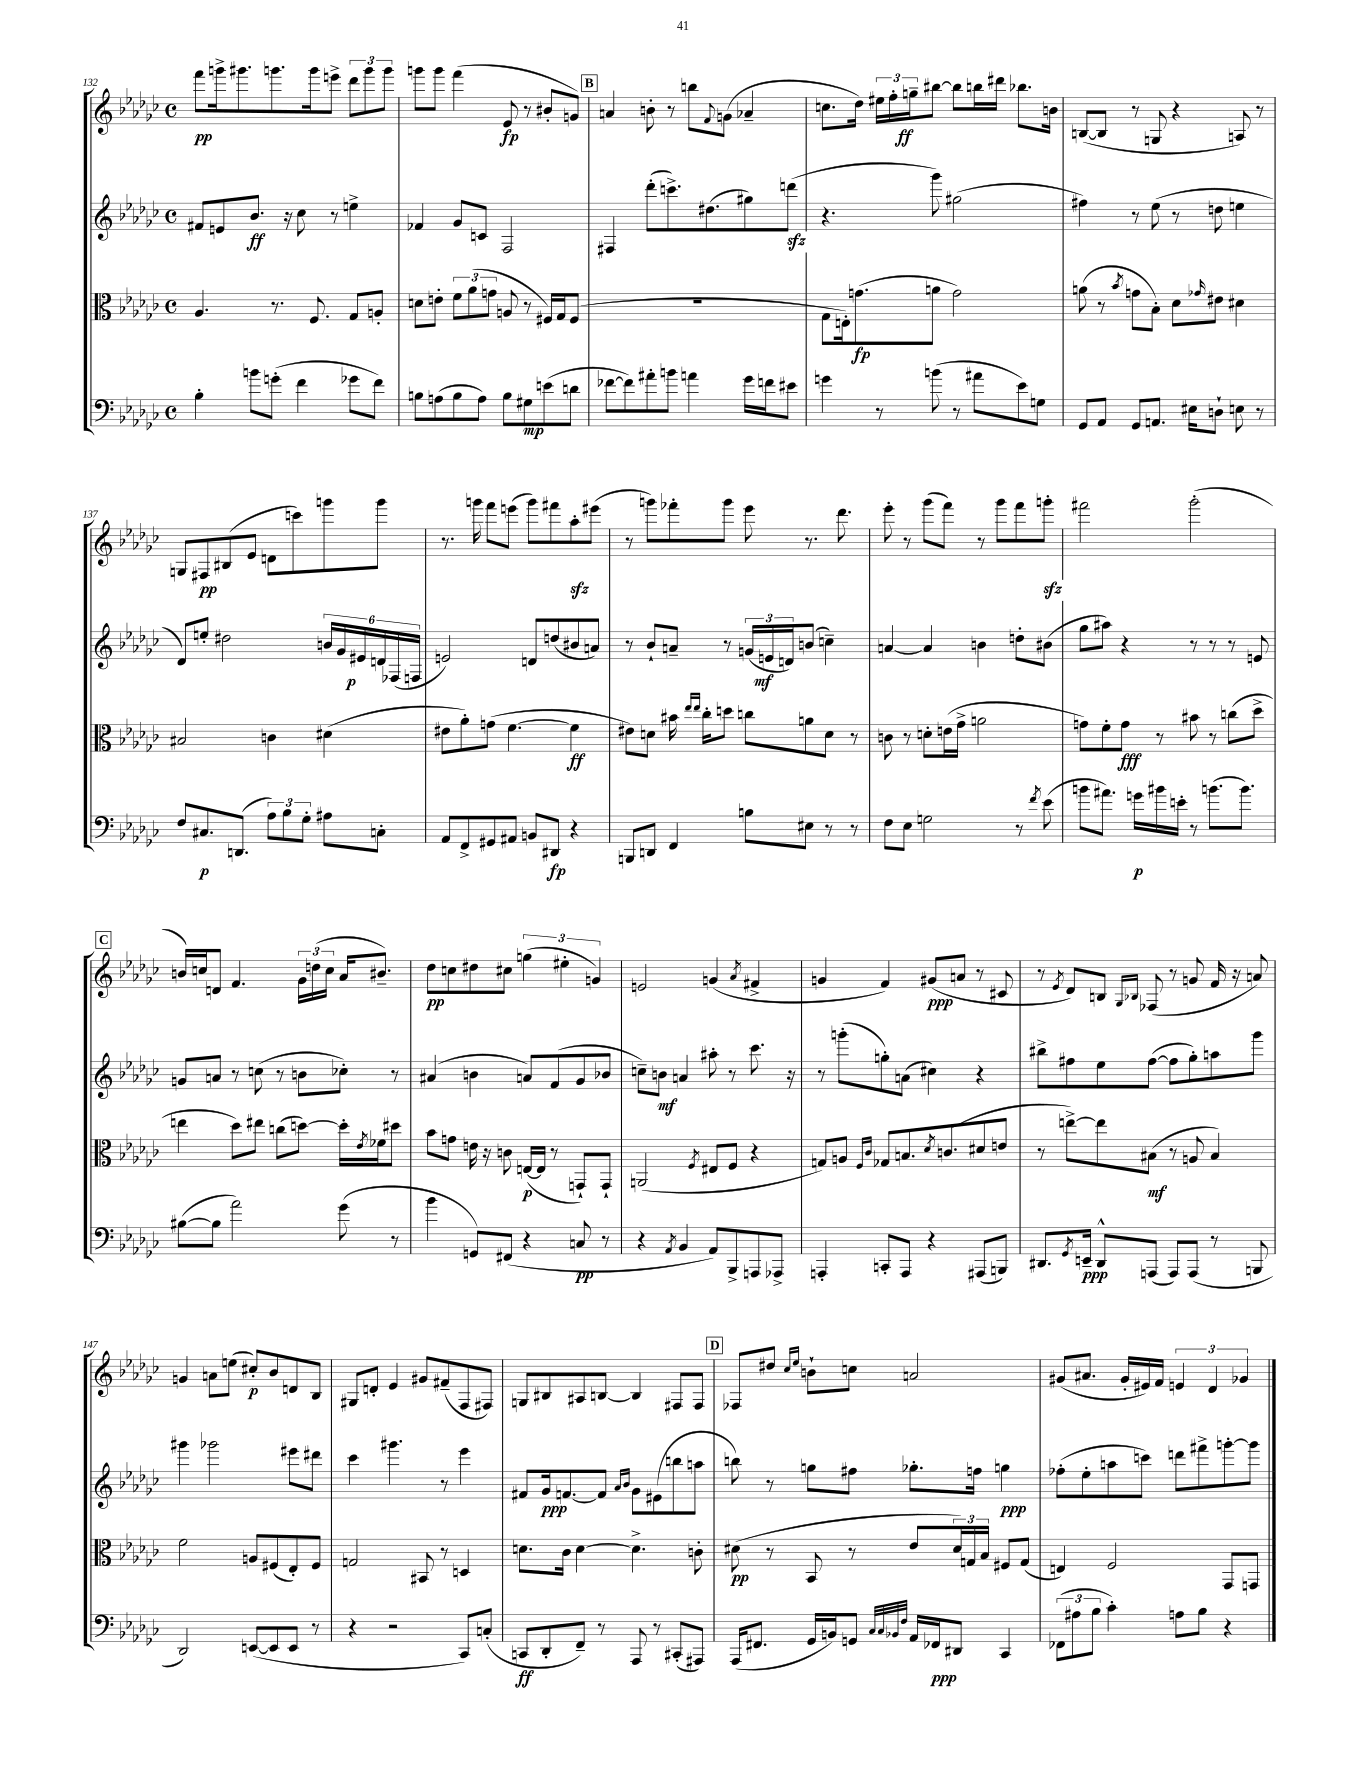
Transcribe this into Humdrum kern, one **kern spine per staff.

**kern	**kern	**kern	**kern
*staff4	*staff3	*staff2	*staff1
*clefF4	*clefC3	*clefG2	*clefG2
*k[b-e-a-d-g-c-]	*k[b-e-a-d-g-c-]	*k[b-e-a-d-g-c-]	*k[b-e-a-d-g-c-]
*M4/4	*M4/4	*M4/4	*M4/4
*met(c)	*met(c)	*met(c)	*met(c)
4B-'	4.A-	8f#	8fff
.	.	8e	16ggg^
.	.	.	8.ggg#
8b	.	8.b-	.
(8g'	8.r	.	8.ggg
.	.	16r	.
4f	.	8cc-	.
.	8.F	.	16ggg
.	.	8r	8eee^
8g-	8G-	4ee^	12ddd-
.	.	.	12ggg
8f)	8A'	.	.
.	.	.	12ggg
=	=	=	=
8B	8d	4f-	8ggg
(8A	8e'	.	8ggg
8B	12f	8g-	(4fff
.	(12a-	.	.
8A)	.	8c	.
.	12g	.	.
8B	8A	2F	8e-
8G#	8r	.	8r
(8e	16F#)	.	8b#'
.	16G-	.	.
8d	(8F#	.	8g)
=	=	=	=
[8f-	1r	4F#	4a
8f-])	.	.	.
8a#'	.	(8ddd-'	8b'
8b	.	8.ccc^)	8r
4a	.	.	8bb
.	.	(8.dd#	.
.	.	.	8qqf
.	.	.	(8g
16g-	.	8gg#)	4a-~
16f	.	.	.
8e#	.	(8ddd	.
=	=	=	=
4g	8G-	4.r	8.cc
.	16E')	.	.
.	(8.g	.	16dd-)
8r	.	.	24ee#
.	.	.	24ff'
.	.	.	24gg~
(8b	8a	8ggg-)	[8bb#
8r	2g)	(2gg#	8bb#]
8a#	.	.	16bb
.	.	.	16ddd#
8e-)	.	.	8.bb-
8G	.	.	.
.	.	.	16b
=	=	=	=
8GG-	(8a	4ff#)	([8B
8AA-	8r	.	8B]
.	8qb-	.	.
8GG-	8g	8r	8r
8.AA	8B-')	(8ee-	8G
.	8d-	8r	4r
16E#	.	.	.
.	16qqg-	.	.
8D`	8e#	8dd	.
8E	4d#	4ee	8A)
8r	.	.	8r
=	=	=	=
8F	2B#	8d-)	8G
8.C#	.	8ee'	8F#
.	.	2dd#	(8B#
(8.DD	.	.	.
.	.	.	8e-
12A-)	4c	.	8d
12B-	.	.	.
.	.	.	8ccc)
12G-'	.	.	.
8A#	(4d#	24b	8ggg
.	.	24g-	.
.	.	24e#	.
8C'	.	24d	8ggg
.	.	(24F-	.
.	.	24F	.
=	=	=	=
8AA-	8e#	2e)	8.r
8FF^	8a-')	.	.
.	.	.	16ggg
8GG#	(8g	.	8fff
8AA#	[4.f	.	(8eee
8BB	.	8d	8ggg)
8DD#	.	(8dd	8fff#
4r	4f]	8b#	8aa-'
.	.	8a)	(8eee#
=	=	=	=
8BBB	8e#)	8r	8r
8DD	8d	8b-`	8ggg)
4FF	16b#	8a~	8fff-'
.	16qqee-	.	.
.	16qqee-	.	.
.	16cc-'	.	.
.	8dd	8r	8ggg
8B	8cc	(24g	8eee-
.	.	24e	.
.	.	24d)	.
8E#	8a	(8b	8.r
8r	8d	4cc~)	.
.	.	.	8.ddd-
8r	8r	.	.
=	=	=	=
8F	8c	[4a	8eee-'
8E-	8r	.	8r
2G	8d'	4a]	(8ggg-
.	(16e	.	8fff)
.	16g-^	.	.
.	2a	4b	8r
.	.	.	8ggg-
8r	.	8dd'	8fff
8qf	.	.	.
(8e-	.	(8b#	8ggg'
=	=	=	=
8b	8g)	8gg-	2fff#
8.a#)	8f'	8aa#)	.
.	8g	4r	.
16g	.	.	.
16b#	8r	.	.
16e'	.	.	.
8r	8b#	8r	(2ggg-'
(8.b	8r	8r	.
.	(8cc	8r	.
8.b)	.	.	.
.	8dd-^	8e	.
=	=	=	=
([8B#	4ee	8g	16b)
.	.	.	16cc
8B#]	.	8a	8d
2a-)	8dd-)	8r	4.f
.	8ee#	(8cc	.
.	(8cc	8r	.
.	[8dd)	8b	24g-
.	.	.	(24dd
.	.	.	24cc
(8g-	16dd']	8cc-')	16a-
.	8qe-	.	.
.	16f-	.	8.b#~)
8r	8dd#	8r	.
=	=	=	=
4b-	8b-	(4a#	8dd-
.	8g	.	8cc
8GG)	16e	4b	8dd#
.	16r	.	.
(8FF#	8c	.	8cc#
4r	([16E	8a)	(6gg
.	16E]	.	.
.	8r	(8f	.
.	.	.	6ee#'
8C	8GG`)	8g-	.
.	.	.	6g)
8r	8GG`	8b-	.
=	=	=	=
4r	(2AA	8cc~)	2e
.	.	8b	.
8qAA-	.	.	.
4BB-	.	4a	.
.	8qF	.	.
8AA-)	8E#	8aa#'	(4g
8BBB-^	8F	8r	.
.	.	.	8qa-
8AAA	4r	8.ccc-	4f#^
8AAA-^	.	.	.
.	.	16r	.
=	=	=	=
4AAA'	8G)	8r	4g
.	8A	(8ggg'	.
.	16qqF	.	.
.	16qqc-	.	.
8CC'	8G-	8gg')	4f)
8AAA	8.B	(8a	.
4r	.	4cc#)	(8g#
.	8qd-	.	.
.	(8.c	.	.
.	.	.	8a
(8AAA#	8d#	4r	8r
8BBB)	8e	.	8c#
=	=	=	=
8.DD#	8r	8bb#^	8r
.	.	.	8qe-
.	[8ee^)	8ff#	8d-)
8qGG-	.	.	.
16EE~	.	.	.
8DD#^^	8ee]	8ee-	8B
.	.	.	16qqG-
.	.	.	16qqB-
(8AAA	(8B#	([8ff#	(8F-
8AAA)	8r	8ff#]	8r
(8AAA	8A	8gg-')	8g
8r	4B#)	8aa	16f
.	.	.	16r
8BBB	.	8ggg-	8a)
=	=	=	=
2DD-)	2f	4ggg#	4g
.	.	2ggg-	8a
.	.	.	(8ee
([8EE	8A	.	8cc#')
8EE]	(8F#	.	8b-
8EE	8E-')	8eee#	8d
8r	8F#	8ddd#	8B-
=	=	=	=
4r	2G	4ccc-	8G#
.	.	.	8d'
2r	.	4.ggg#	4e-
.	8BB#	.	8g#
.	8r	8r	(8f#~
8CC-)	4D	4eee-	8F
(8C'	.	.	8F#)
=	=	=	=
8CC	8.d	8f#	8G
8DD-'	.	16g-	8B#
.	16c-	[8.f	.
8FF~)	[4d	.	8A#
8r	.	8f]	[8B
.	.	16qqa-	.
.	.	16qqb-	.
8AAA-	4.d^]	8g-	4B]
8r	.	(8e#	.
(8CC#'	.	8bb	8F#
8AAA#)	8c'	8aa	8F#
=	=	=	=
(16AAA-	(8d#	8bb)	8F-
8.FF#	.	.	.
.	8r	8r	8dd#
.	.	.	16qqcc-
.	.	.	16qqee-
16GG-	8BB-	8gg	8b`
16BB)	.	.	.
8GG	8r	8ff#	8cc
32qqC-	.	.	.
32qqC-	.	.	.
32qqBB-	.	.	.
32qqF	.	.	.
16AA-	8e-	8.gg-'	2a
16FF-	.	.	.
8DD#	24d#)	.	.
.	24G	.	.
.	.	16ff	.
.	24B-	.	.
4CC-	8F#	4gg	.
.	(8G	.	.
=	=	=	=
(12FF-	4E)	(8ff-'	(8g#
12A#	.	.	.
.	.	8ee-'	8.a#
12B-	.	.	.
4c-')	2F	8aa	.
.	.	.	16g#'
.	.	8ccc)	16e#)
.	.	.	16f
8A	.	8ddd	6e
8B-	.	8fff#^	.
.	.	.	6d-
4r	8GG-	[8ggg'	.
.	.	.	6g-
.	8GG	8ggg]	.
==	==	==	==
*-	*-	*-	*-
